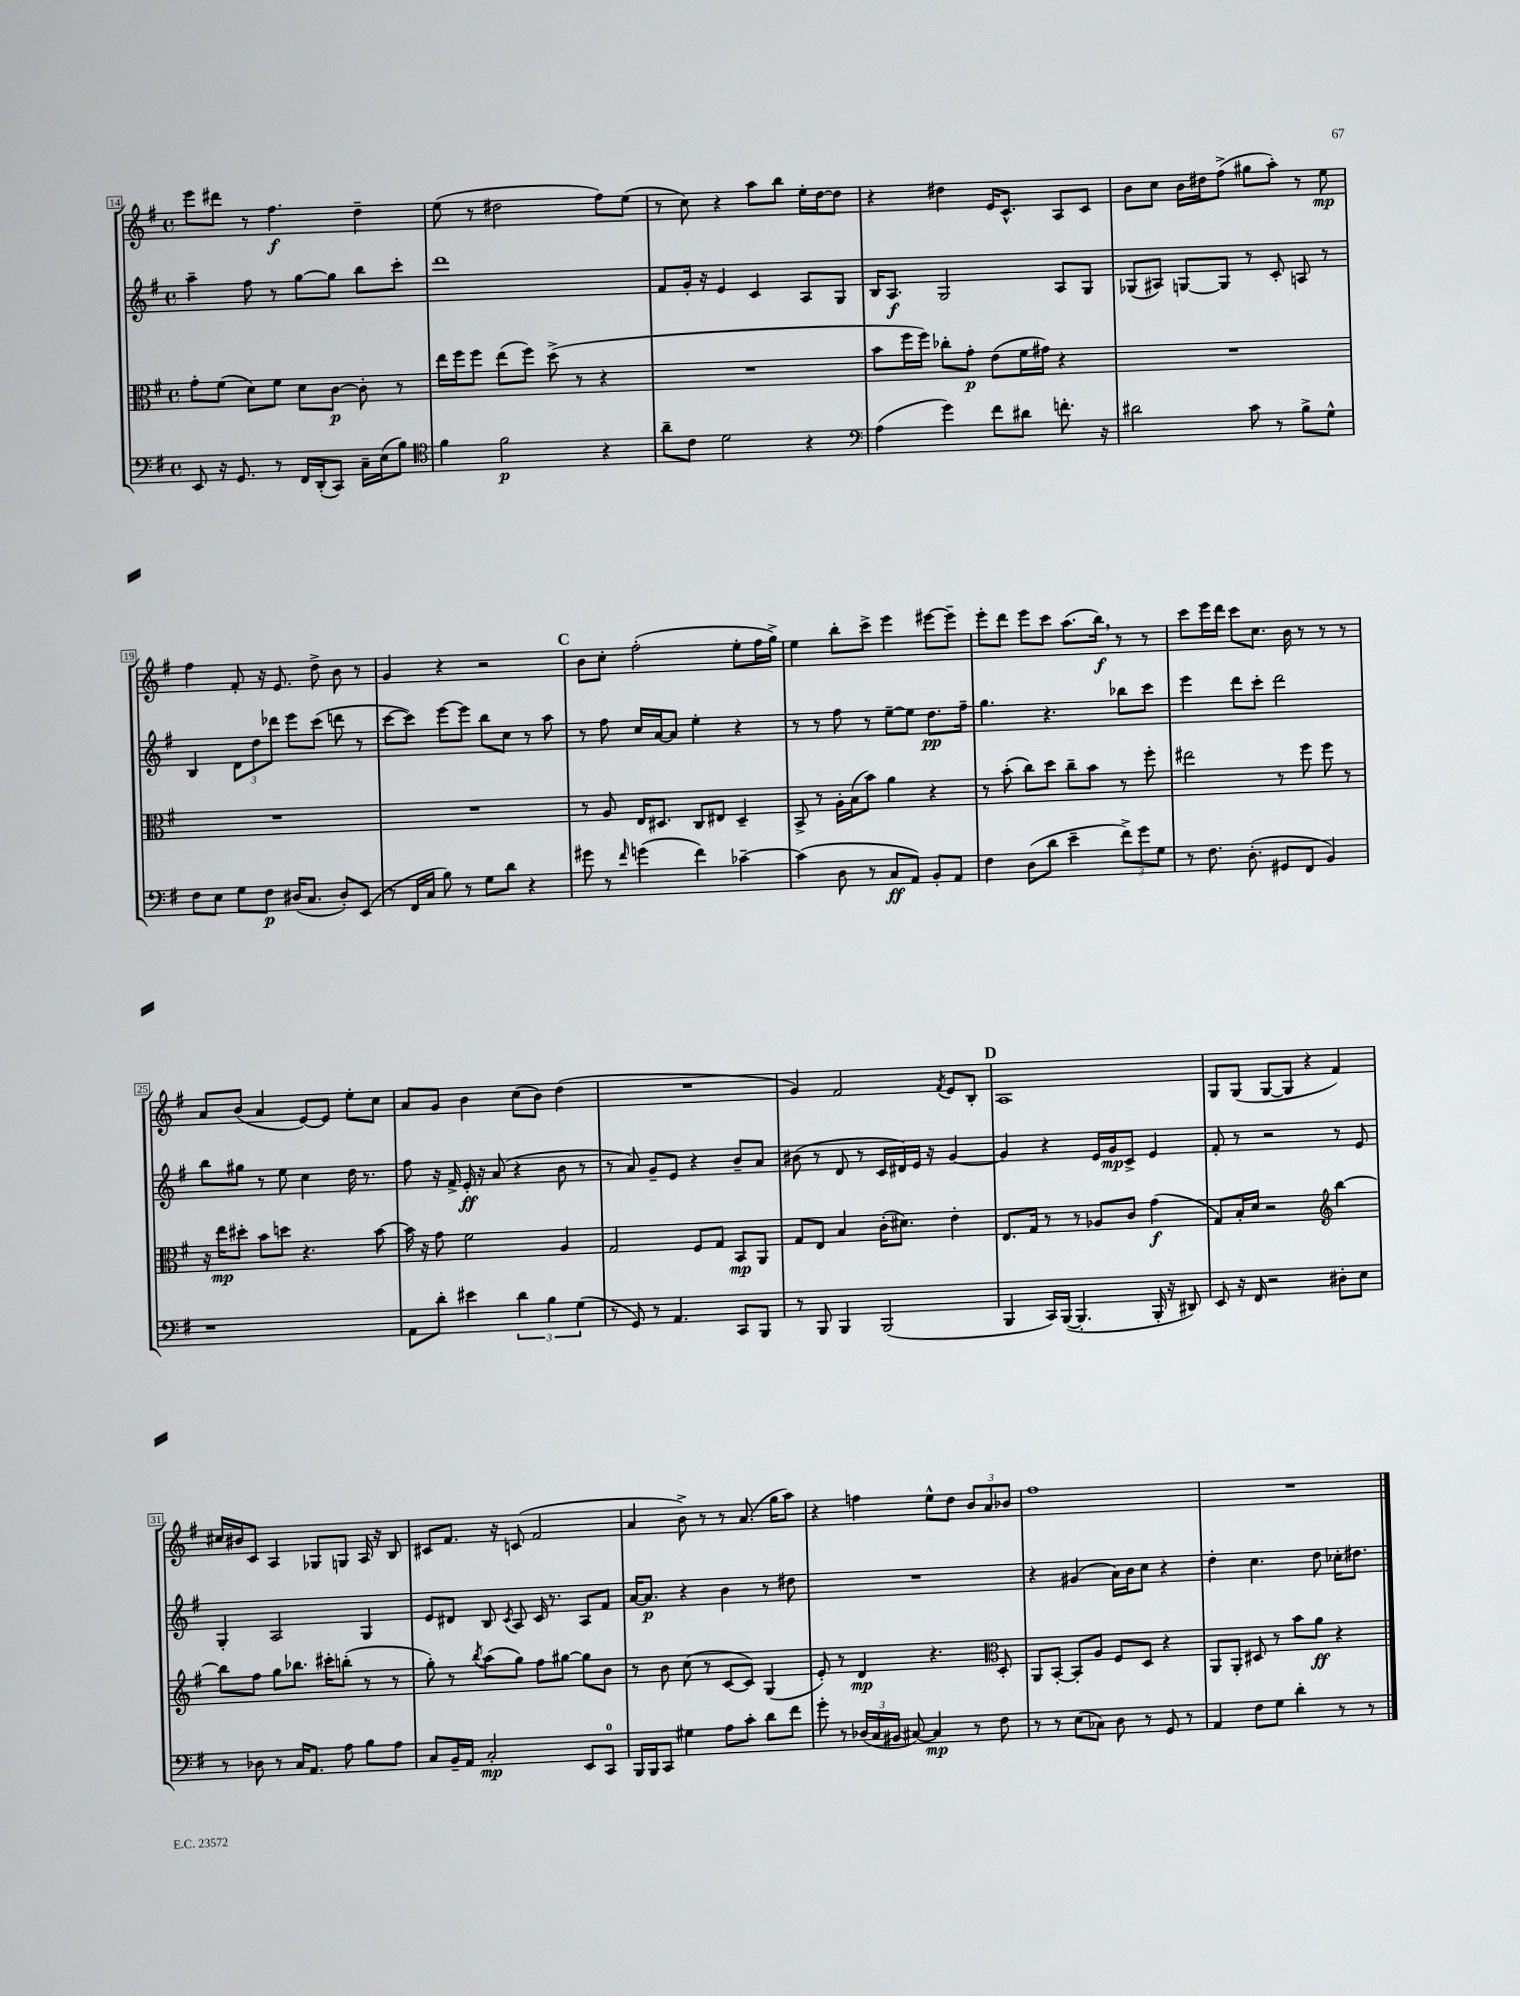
<<
\new StaffGroup <<
\new Staff = "s0" {
    \clef treble \key g \major \defaultTimeSignature \time 4/4
    \autoBeamOff e'''8[ dis'''8] r8 fis''4.\f d''4-- |
    e''8( r8 dis''2 fis''8[) e''8]( |
    r8 c''8) r4 a''8[ b''8] e''16[-. d''16~ d''8] |
    r4 dis''4 e'16[ c'8.]-^ a8[ c'8] |
    b'8[ c''8] b'16[ dis''16 fis''8]->( gis''8[ a''8]-.) r8 e''8\mp |
    fis''4 fis'8-. r16 e'8. d''8-> b'8 r8 |
    g'4 r4 r2 |
    \mark \markup { \bold "C" } b'8[ c''8]-. fis''2-.( e''8[-. fis''16 g''16]->) |
    e''4 b''8[-. c'''8]-> e'''4 eis'''8[~ eis'''8]-- |
    e'''8[-. d'''8] e'''8[ c'''8] a''8.[( b''16]\f) \breathe r8 r8 |
    c'''8[ e'''16 d'''16] c'''8[ c''8.] b'16 r8 r8 r8 |
    a'8[ b'8]( a'4 e'8[~) e'8] e''8[-. c''8] |
    a'8[ g'8] b'4 c''8[( b'8]) d''4( |
    R1 |
    g'4) fis'2 \acciaccatura { fis'8 } e'8[ b8]-. |
    \mark \markup { \bold "D" } a1 |
    g8[ g8]( g8[~ g8] r4 fis'4) |
    cis''16[ bis'16 c'8] a4 ges8[ g8] a16 r16 b8 |
    cis'8[ fis'8.] r16 c'8( fis'2 |
    a'4 b'8->) r8 r8 a'8.( g''16[ a''8]) |
    r4 f''4 e''8[-^ d''8] \tuplet 3/2 { b'8[ a'8 bes'8] } |
    fis''1 |
    R1 \bar "|." |
}
\new Staff = "s1" {
    \clef treble \key g \major \defaultTimeSignature \time 4/4
    \autoBeamOff a''4-- fis''8 r8 g''8[~ g''8] b''8[ c'''8]-. |
    d'''1 |
    fis'8[ g'16]-. r16 e'4 c'4 a8[ g8] |
    b16[ a8.]\f g2 a8[ g8] |
    ges8[( ais8]) g8[~ g8] r8 c'8-. a8 r8 |
    b4 \tuplet 3/2 { d'8[ d''8 des'''8] } e'''8[ c'''8]( d'''8 r8 |
    c'''8[~ c'''8]) e'''8[~ e'''8] b''8[ c''8] r8 a''8 |
    \mark \markup { \bold "C" } r8 fis''8 c''16[ a'16~ a'8] e''4-. r4 |
    r8 r8 fis''8 r8 e''8[~-- e''8] d''8.[\pp fis''16]-- |
    g''4. r4. bes''8[ c'''8] |
    e'''4 d'''8[ c'''8]-. d'''2 |
    b''8[ gis''8] r8 e''8 c''4 d''16 r8. |
    fis''8 r16 fis'16-> e'16-.\ff r16 a'8( r4 b'8 r8 |
    r8 a'8) g'8[-- e'8] r4 b'8[-- a'8] |
    bis'8( r8 d'8 r8 c'16[ dis'16) e'16] r16 g'4~ |
    \mark \markup { \bold "D" } g'4 r4 e'16[ g'16\mp c'8]-> e'4 |
    fis'8-. r8 r2 r8 e'8 |
    g4-. a2 g4 |
    e'8[ dis'8] b8 \acciaccatura { c'8 } a8 c'16 r8. a8[ fis'8] |
    a'16[~ a'8.]\p r4 b'4 r8 dis''8 |
    R1 |
    r4 gis'4( a'16[) b'16 c''8] r4 |
    d''4-. c''4. d''8 ces''16[-. dis''8.] \bar "|." |
}
\new Staff = "s2" {
    \clef alto \key g \major \defaultTimeSignature \time 4/4
    \autoBeamOff g'8[-. fis'8]( d'8[) fis'8] d'8[ c'8]~\p c'8-. r8 |
    e''16[ fis''16 fis''8] e''8[( fis''8]) d''8->( r8 r4 |
    R1 |
    b'8[ fis''16 fis''16]) ces''8[-. g'8]-.\p e'8[( fis'16 gis'16]) r4 |
    R1 |
    R1 |
    R1 |
    \mark \markup { \bold "C" } r8 a8 e16[ dis8.] c8[ eis8] dis4-- |
    b,8-> r8 a16[-. b16( b'8]) a'4 r4 |
    r8 b'8-.( c''8[) d''8] c''8[-- b'8] r8 fis''8-. |
    eis''2 r8 fis''8 fis''8 r8 |
    r16 e''16[\mp dis''8]-. b'8[ d''8] r4. b'8~ |
    b'16 r16 g'8 fis'2 a4 |
    g2 fis8[ g8] b,8[\mp a,8] |
    g8[ e8] b4 c'16[-.( dis'8.]) e'4-. |
    \mark \markup { \bold "D" } e8.[ g16] r8 r8 aes8[ c'8] g'4\f( |
    g8[) b16-. d'16] r2 \clef treble b''4~ |
    b''8[ fis''8] g''8[ bes''8.] cis'''16[-. b''8]-.( r8 r8 |
    g''8-.) r8 \acciaccatura { b''8 } a''8[( g''8]) fis''8[ gis''8]~ gis''8[ b'8] |
    r8 b'8 c''8( r8 c'8[~ c'8]) g4( |
    e'8-.) r8 d'4\mp r4. \clef alto d8-. |
    a,8[ b,8]~-. b,8[-. a8] fis8[ d8] r4 |
    a,8[ a,8]-. dis8 r8 b'8[ a'8]\ff r4 \bar "|." |
}
\new Staff = "s3" {
    \clef bass \key g \major \defaultTimeSignature \time 4/4
    \autoBeamOff e,8 r16 g,8. r8 fis,16[ d,16-.( c,8]) c16[-- e16( b8]) |
    \clef tenor fis'4 fis'2\p r4 |
    a'8[-- c'8] d'2 r4 |
    \clef bass a4( g'4) fis'8[ dis'8] f'8.-. r16 |
    dis'2 c'8 r8 b8[-> g8]-^ |
    fis8[ e8] g8[ fis8]\p dis16[( c8.] dis8[-.) e,8]( |
    r8 fis,16[ c16] b8) r8 g8[ d'8] r4 |
    \mark \markup { \bold "C" } gis'8 r8 \grace { fis'16 } g'4( fis'4) ces'4~-- |
    ces'4( d8 r8 c8[\ff a,8]) b,8[-. a,8] |
    fis4 d8[( d'8] e'4-- \tuplet 3/2 { fis'8[->) g'8 g8] } |
    r8 fis8. d8.-.( gis,8[ fis,8] b,4) |
    r1 |
    a,8[ d'8]-. eis'4 \tuplet 3/2 { d'4 b4 g4( } |
    r8 g,8) r8 a,4. c,8[ b,,8] |
    r8 b,,8 b,,4 b,,2( |
    \mark \markup { \bold "D" } b,,4 c,16[) b,,16]~( b,,4.-. b,,16-. r16 dis,8) |
    e,8 r16 fis,16 r2 dis8[-. e8] |
    r8 des8 r8 c16[ a,8.] a8 b8[ a8] |
    c8[ b,16-- a,16] c2-.\mp e,8[ c,8]-0 |
    b,,16[ b,,16 c,8] gis4 a8[ c'8]-. d'8[ fis'8] |
    g'8-. r8 \tuplet 3/2 { des16[( c16 bis,16] } cis8~) cis4\mp r8 fis8 |
    r8 r8 e8[( ces8]) d8 r8 g,8 r8 |
    a,4 fis8[ g8] d'4-. r8 r8 \bar "|." |
}
>>
>>
\layout { \context { \Score currentBarNumber = #14 \override BarNumber.stencil = #(make-stencil-boxer 0.1 0.3 ly:text-interface::print) } }
